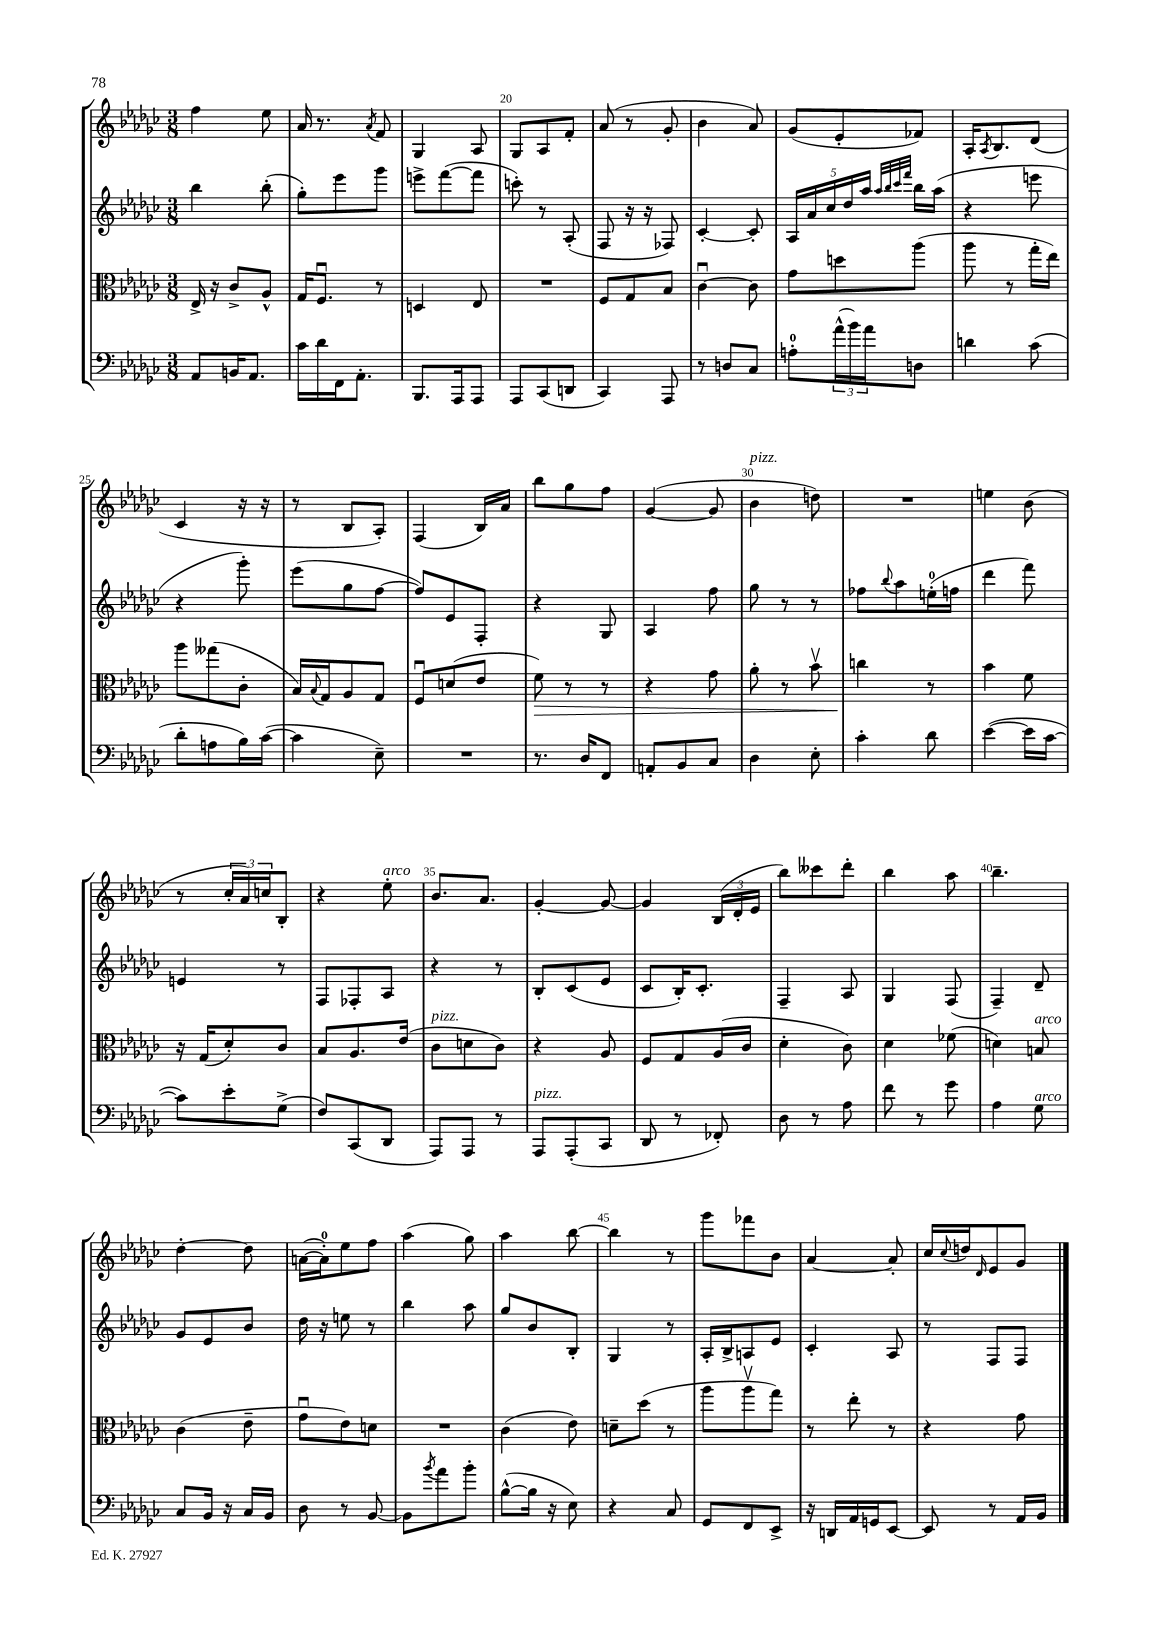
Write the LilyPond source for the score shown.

<<
\new StaffGroup <<
\new Staff = "s0" {
    \clef treble \key ges \major \numericTimeSignature \time 3/8
    f''4 ees''8 |
    aes'16 r8. \acciaccatura { aes'8 } f'8 |
    ges4 aes8 |
    ges8 aes8 f'8-. |
    aes'8( r8 ges'8-. |
    bes'4 aes'8) |
    ges'8( ees'8-. fes'8) |
    aes16-. \acciaccatura { aes8 } bes8. des'8( |
    ces'4 r16 r16 |
    r8 bes8 aes8-.) |
    f4( bes16) aes'16 |
    bes''8 ges''8 f''8 |
    ges'4~( ges'8 |
    bes'4^\markup { \italic "pizz." } d''8) |
    R4. |
    e''4 bes'8( |
    r8 \tuplet 3/2 { ces''16-. aes'16) c''16 } bes8-. |
    r4 ees''8-.^\markup { \italic "arco" } |
    bes'8. aes'8. |
    ges'4~-. ges'8~ |
    ges'4 \tuplet 3/2 { bes16( des'16-. ees'16 } |
    bes''8) ceses'''8 des'''8-. |
    bes''4 aes''8 |
    bes''4.-- |
    des''4~-. des''8 |
    a'16~( a'16-0-.) ees''8 f''8 |
    aes''4( ges''8) |
    aes''4 bes''8~ |
    bes''4 r8 |
    ges'''8 fes'''8 bes'8 |
    aes'4~ aes'8-. |
    ces''16 \appoggiatura { ces''8 } d''16 \grace { des'16 } ees'8 ges'8 \bar "|." |
}
\new Staff = "s1" {
    \clef treble \key ges \major \numericTimeSignature \time 3/8
    bes''4 bes''8-.( |
    ges''8-.) ees'''8 ges'''8 |
    e'''8-> f'''8~( f'''8 |
    c'''8-.) r8 aes8-.( |
    f8 r16 r16 fes8) |
    ces'4~-. ces'8-. |
    \tuplet 5/4 { aes16 aes'16 ces''16 des''16 aes''16 } \grace { aes''32 bes''32 ces'''32 f'''32 } bes''16 aes''16( |
    r4 e'''8 |
    r4 ges'''8-.) |
    ees'''8( ges''8 f''8~ |
    f''8) ees'8 f8-. |
    r4 ges8 |
    aes4 f''8 |
    ges''8 r8 r8 |
    fes''8 \appoggiatura { bes''8 } aes''8 e''16-0-.( f''16 |
    des'''4 f'''8) |
    e'4 r8 |
    f8 fes8-. aes8 |
    r4 r8 |
    bes8-. ces'8( ees'8 |
    ces'8 bes16-.) ces'8.-. |
    f4-- aes8 |
    ges4 f8( |
    f4--) des'8-- |
    ges'8 ees'8 bes'8 |
    des''16 r16 e''8 r8 |
    bes''4 aes''8 |
    ges''8 bes'8 bes8-. |
    ges4 r8 |
    aes16-. bes16-> a8 ees'8 |
    ces'4-. aes8 |
    r8 f8 f8 \bar "|." |
}
\new Staff = "s2" {
    \clef alto \key ges \major \numericTimeSignature \time 3/8
    ees16-> r16 ces'8-> aes8-^ |
    ges16 f8.\downbow r8 |
    d4 ees8 |
    R4. |
    f8 ges8 bes8 |
    ces'4~\downbow ces'8 |
    ges'8 d''8 aes''8( |
    aes''8 r8 ges''16-. ees''16) |
    aes''8 geses''8( ces'8-. |
    bes16) \appoggiatura { bes8 } ges16 aes8 ges8 |
    f8\downbow d'8( ees'8 |
    f'8\>) r8 r8 |
    r4 ges'8 |
    aes'8-. r8 bes'8\upbow |
    c''4\! r8 |
    bes'4 f'8 |
    r16 ges16( des'8-.) ces'8 |
    bes8 aes8. ees'16( |
    ces'8^\markup { \italic "pizz." } d'8 ces'8) |
    r4 aes8 |
    f8 ges8 aes16( ces'16 |
    des'4-. ces'8) |
    des'4 fes'8( |
    d'4) b8^\markup { \italic "arco" } |
    ces'4( ees'8-- |
    ges'8\downbow ees'8) d'8 |
    R4. |
    ces'4( ees'8) |
    d'8-- des''8( r8 |
    aes''8 aes''8\upbow ges''8) |
    r8 ees''8-. r8 |
    r4 ges'8 \bar "|." |
}
\new Staff = "s3" {
    \clef bass \key ges \major \numericTimeSignature \time 3/8
    aes,8 b,16 aes,8. |
    ces'16 des'16 f,16 aes,8.-. |
    bes,,8. aes,,16 aes,,8 |
    aes,,8 ces,8( d,8 |
    ces,4) aes,,8 |
    r8 d8 ces8 |
    a8-0-. \tuplet 3/2 { aes'16-^( bes'16) aes'16 } d8 |
    d'4 ces'8( |
    des'8-. a8 bes16) ces'16~( |
    ces'4 ees8--) |
    R4. |
    r8. des16 f,8 |
    a,8-. bes,8 ces8 |
    des4 ees8-. |
    ces'4-. des'8 |
    ees'4~( ees'16 ces'16~ |
    ces'8) ees'8-. ges8->( |
    f8) ces,8( des,8 |
    aes,,8) aes,,8 r8 |
    aes,,8^\markup { \italic "pizz." } aes,,8-.( ces,8 |
    des,8 r8 fes,8-.) |
    des8 r8 aes8 |
    f'8 r8 ges'8 |
    aes4 ges8^\markup { \italic "arco" } |
    ces8 bes,16 r16 ces16 bes,16 |
    des8 r8 bes,8~ |
    bes,8 \acciaccatura { bes'8 } aes'8 bes'8-. |
    bes8~-^( bes16 r16 ees8) |
    r4 ces8 |
    ges,8 f,8 ees,8-> |
    r16 d,16 aes,16 g,16 ees,8~ |
    ees,8 r8 aes,16 bes,16 \bar "|." |
}
>>
>>
\layout { \context { \Score currentBarNumber = #17 \override BarNumber.break-visibility = ##(#f #t #t) barNumberVisibility = #(every-nth-bar-number-visible 5) } }
